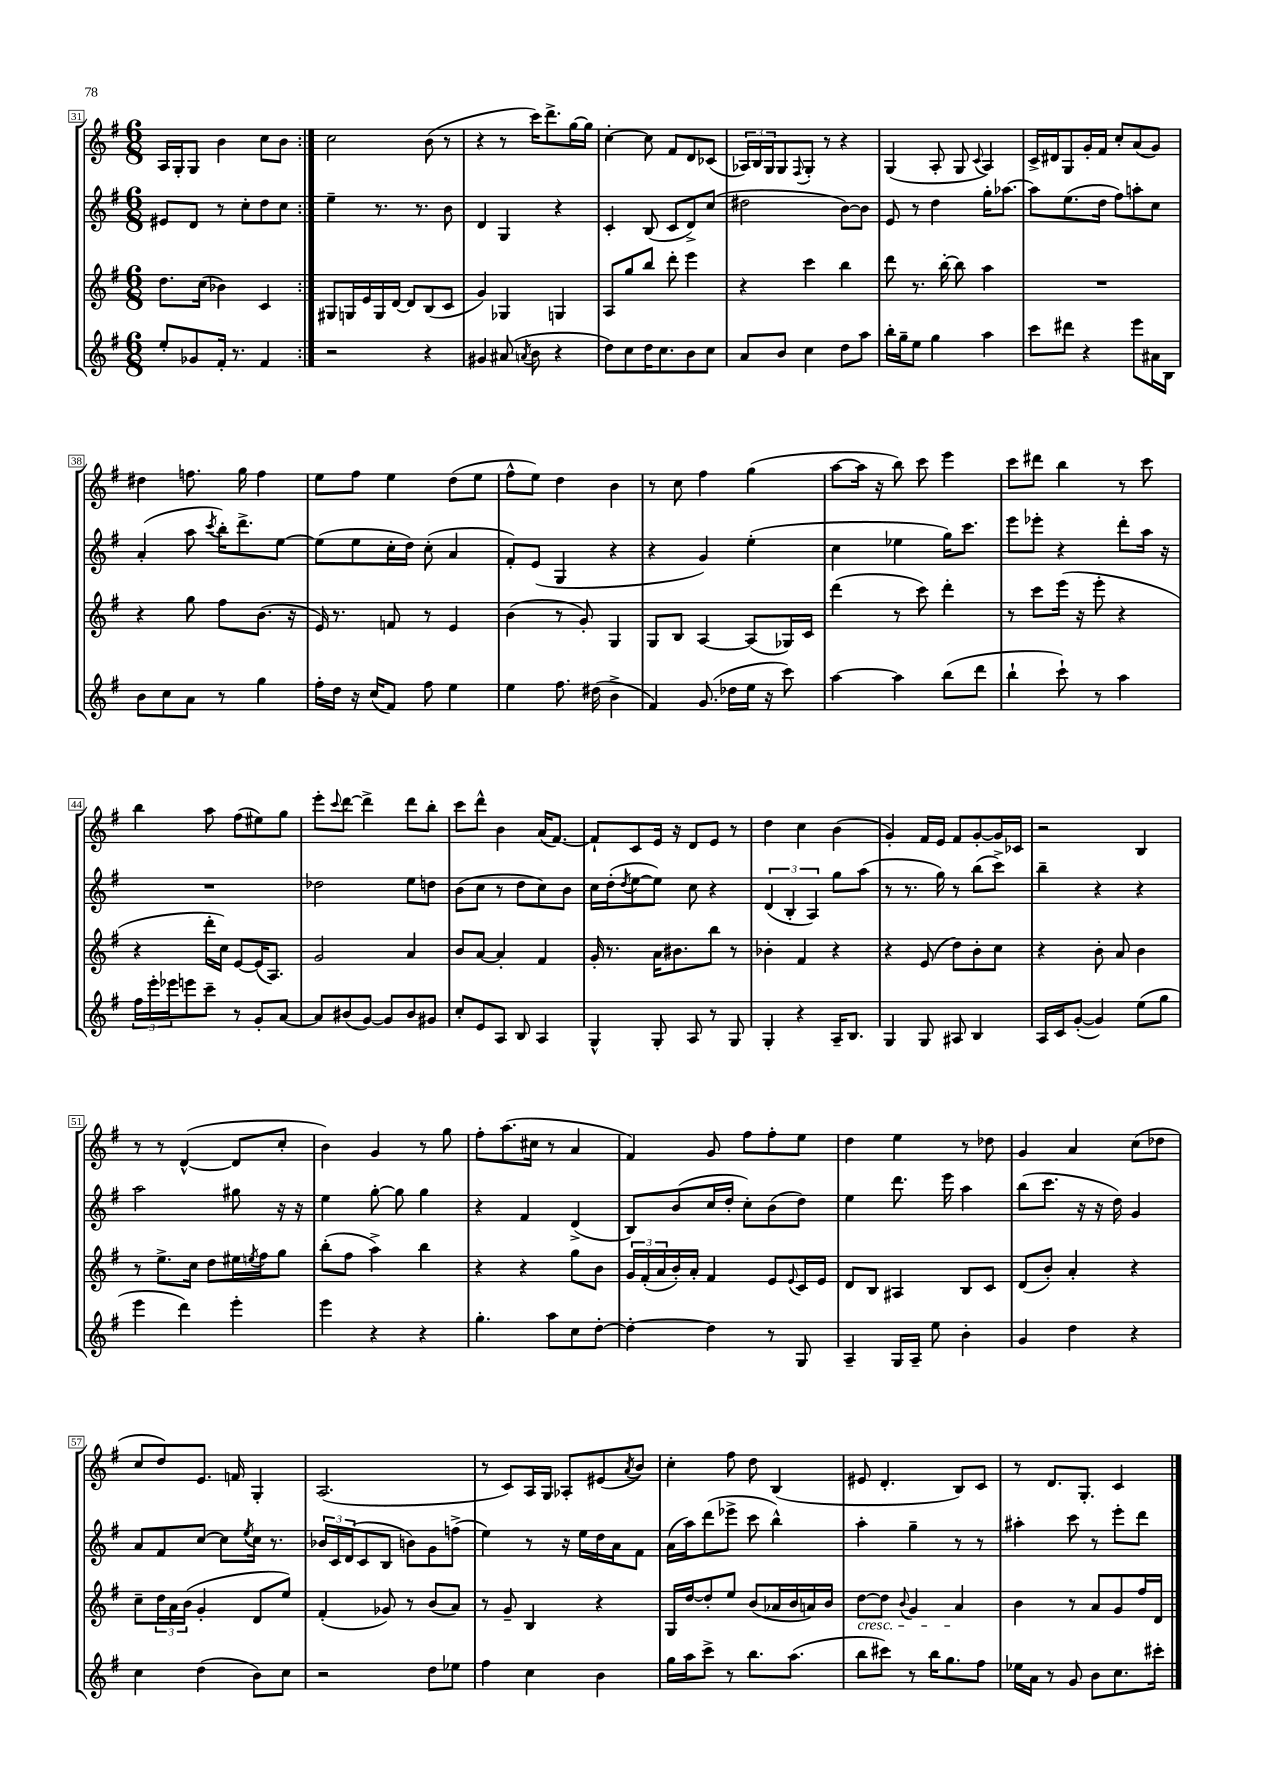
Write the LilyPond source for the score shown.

<<
\new StaffGroup <<
\new Staff = "s0" {
    \clef treble \key g \major \numericTimeSignature \time 6/8
    \repeat volta 2 { a16 g16-. g8 b'4 c''8 b'8 | }
    c''2 b'8( r8 |
    r4 r8 c'''16) d'''8.-> g''16~ g''16 |
    c''4~-. c''8 fis'8 d'8 ces'8( |
    \tuplet 3/2 { aes16) b16 g16 } g8 \appoggiatura { fis8 } g8-. r8 r4 |
    g4( a8-. g8 \appoggiatura { c'8 } a4) |
    c'16-> dis'16 g8 g'16-. fis'16 c''8-. a'8( g'8) |
    dis''4 f''8. g''16 f''4 |
    e''8 fis''8 e''4 d''8( e''8 |
    fis''8-^ e''8) d''4 b'4 |
    r8 c''8 fis''4 g''4( |
    a''8~ a''16 r16 b''8) c'''8 e'''4 |
    c'''8 dis'''8 b''4 r8 c'''8 |
    b''4 a''8 fis''8( eis''8) g''8 |
    e'''8-. \appoggiatura { c'''8 } d'''8~ d'''4-> d'''8 b''8-. |
    c'''8 d'''8-^ b'4 a'16( fis'8.~) |
    fis'8-! c'8 e'16 r16 d'8 e'8 r8 |
    d''4 c''4 b'4( |
    g'4-.) fis'16 e'16 fis'8 g'8~-. g'16 ces'16 |
    r2 b4 |
    r8 r8 d'4~-^( d'8 c''8-. |
    b'4) g'4 r8 g''8 |
    fis''8-. a''8.( cis''16 r8 a'4 |
    fis'4) g'8 fis''8 fis''8-. e''8 |
    d''4 e''4 r8 des''8 |
    g'4 a'4 c''8( des''8 |
    c''8 d''8) e'8. f'16 g4-. |
    a2.( |
    r8 c'8) a16 g16 aes8-. eis'8( \acciaccatura { a'8 } b'8) |
    c''4-. fis''8 d''8 b4( |
    eis'8 d'4.-. b8) c'8 |
    r8 d'8. g8.-. c'4 \bar "|." |
}
\new Staff = "s1" {
    \clef treble \key g \major \numericTimeSignature \time 6/8
    \repeat volta 2 { eis'8 d'8 r8 c''8-. d''8 c''8 | }
    e''4-- r8. r8. b'8 |
    d'4 g4 r4 |
    c'4-. b8( c'8 d'8->) c''8( |
    dis''2 b'8~) b'8 |
    e'8 r8 d''4 g''16-. aes''8.~ |
    aes''8 e''8.( d''16 fis''8) a''8-. c''8 |
    a'4-.( a''8 \acciaccatura { c'''8 } b''16-.) d'''8.-> e''8~ |
    e''8( e''8 c''16-. d''16) c''8-.( a'4 |
    fis'8-.) e'8( g4 r4 |
    r4 g'4) e''4-.( |
    c''4 ees''4 g''16) c'''8. |
    e'''8 ees'''8-. r4 d'''8-. a''16 r16 |
    R2. |
    des''2 e''8 d''8 |
    b'8( c''8 r8 d''8 c''8) b'8 |
    c''16 d''16-.( \acciaccatura { d''8 } e''8~ e''8) c''8 r4 |
    \tuplet 3/2 { d'4( b4-. a4) } g''8 a''8( |
    r8 r8. g''16) r8 b''8( c'''8->) |
    b''4-- r4 r4 |
    a''2 gis''8 r16 r16 |
    e''4 g''8~-. g''8 g''4 |
    r4 fis'4 d'4->( |
    b8) b'8( c''16 d''16-. c''8-.) b'8( d''8) |
    e''4 d'''8. e'''16 a''4 |
    b''8( c'''8. r16 r16 d''16) g'4 |
    a'8 fis'8 c''8~ c''8 \acciaccatura { e''8 } c''16 r8. |
    \tuplet 3/2 { bes'16 c'16 d'16( } c'8 b8 b'8) g'8 f''8->( |
    e''4) r8 r16 e''16 d''16 a'16 fis'8 |
    a'16( a''16) d'''8( ees'''8-> c'''8 b''4-^) |
    a''4-. g''4-- r8 r8 |
    ais''4-. c'''8 r8 e'''8-. d'''8 \bar "|." |
}
\new Staff = "s2" {
    \clef treble \key g \major \numericTimeSignature \time 6/8
    \repeat volta 2 { d''8. c''16( bes'4) c'4 | }
    gis8 g16 e'16 g16 d'16~ d'8 b8( c'8 |
    g'4) ges4 g4 |
    a8 g''8 b''8 d'''8-. e'''4 |
    r4 c'''4 b''4 |
    d'''8 r8. b''16~-. b''8 a''4 |
    R2. |
    r4 g''8 fis''8 b'8.( r16 |
    e'16) r8. f'8 r8 e'4 |
    b'4( r8 g'8-.) g4 |
    g8 b8 a4~ a8( ges16) c'16 |
    d'''4( r8 c'''8) d'''4-. |
    r8 c'''8 e'''16( r16 e'''8-. r4 |
    r4 d'''16-. c''16) e'8~ e'16( a8.) |
    g'2 a'4 |
    b'8 a'8~ a'4-. fis'4 |
    g'16-. r8. a'16 bis'8. b''8 r8 |
    bes'4-. fis'4 r4 |
    r4 e'8( d''8) b'8-. c''8 |
    r4 b'8-. a'8 b'4 |
    r8 e''8.-> c''16 d''8 eis''16 \acciaccatura { e''8 } fis''16 g''8 |
    b''8-.( fis''8 a''4->) b''4 |
    r4 r4 g''8 b'8 |
    \tuplet 3/2 { g'16 fis'16-.( a'16 } b'16-.) a'16-. fis'4 e'8 \appoggiatura { e'8 } c'16 e'16 |
    d'8 b8 ais4 b8 c'8 |
    d'8( b'8-.) a'4-. r4 |
    c''8-- \tuplet 3/2 { d''16 a'16 b'16( } g'4-. d'8 e''8) |
    fis'4-.( ges'8) r8 b'8( a'8) |
    r8 g'8-- b4 r4 |
    g16 d''16~ d''8-. e''8 b'8( aes'16 b'16 a'16) b'16 |
    d''8~\cresc d''8 \appoggiatura { b'8 } g'4 a'4\! |
    b'4 r8 a'8 g'8 fis''16 d'16 \bar "|." |
}
\new Staff = "s3" {
    \clef treble \key g \major \numericTimeSignature \time 6/8
    \repeat volta 2 { e''8-. ges'8 fis'16-. r8. fis'4 | }
    r2 r4 |
    gis'4 ais'8( \acciaccatura { a'8 } b'8 r4 |
    d''8) c''8 d''16 c''8. b'8 c''8 |
    a'8 b'8 c''4 d''8 a''8 |
    b''16-. g''16-- e''8 g''4 a''4 |
    c'''8 dis'''8 r4 e'''8 ais'16 b16 |
    b'8 c''8 a'8 r8 g''4 |
    fis''16-. d''16 r16 c''16( fis'8) fis''8 e''4 |
    e''4 fis''8. dis''16( b'4-> |
    fis'4) g'8.( des''16 e''16 r16 c'''8) |
    a''4~ a''4 b''8( d'''8 |
    b''4-! c'''8-!) r8 a''4 |
    \tuplet 3/2 { fis''16 e'''16-. ees'''16 } e'''8 c'''8-- r8 g'8-. a'8~ |
    a'8 bis'8( g'8~) g'8 bis'8 gis'8 |
    c''8-. e'8 a8 b8 a4 |
    g4-^ g8-. a8 r8 g8 |
    g4-. r4 a16-- b8. |
    g4 g8 ais8 b4 |
    a16 c'16 g'8~-.( g'4) e''8( g''8 |
    e'''4 d'''4) e'''4-. |
    e'''4 r4 r4 |
    g''4.-. a''8 c''8 d''8~-. |
    d''4~-. d''4 r8 g8 |
    a4-- g16 a16-- e''8 b'4-. |
    g'4 d''4 r4 |
    c''4 d''4( b'8) c''8 |
    r2 d''8 ees''8 |
    fis''4 c''4 b'4 |
    g''16 a''16 c'''8-> r8 b''8. a''8.( |
    b''8 cis'''8) r8 b''16 g''8. fis''8 |
    ees''16 a'16 r8 g'8 b'8 c''8. cis'''16-. \bar "|." |
}
>>
>>
\layout { \context { \Score currentBarNumber = #31 \override BarNumber.stencil = #(make-stencil-boxer 0.1 0.3 ly:text-interface::print) } }
